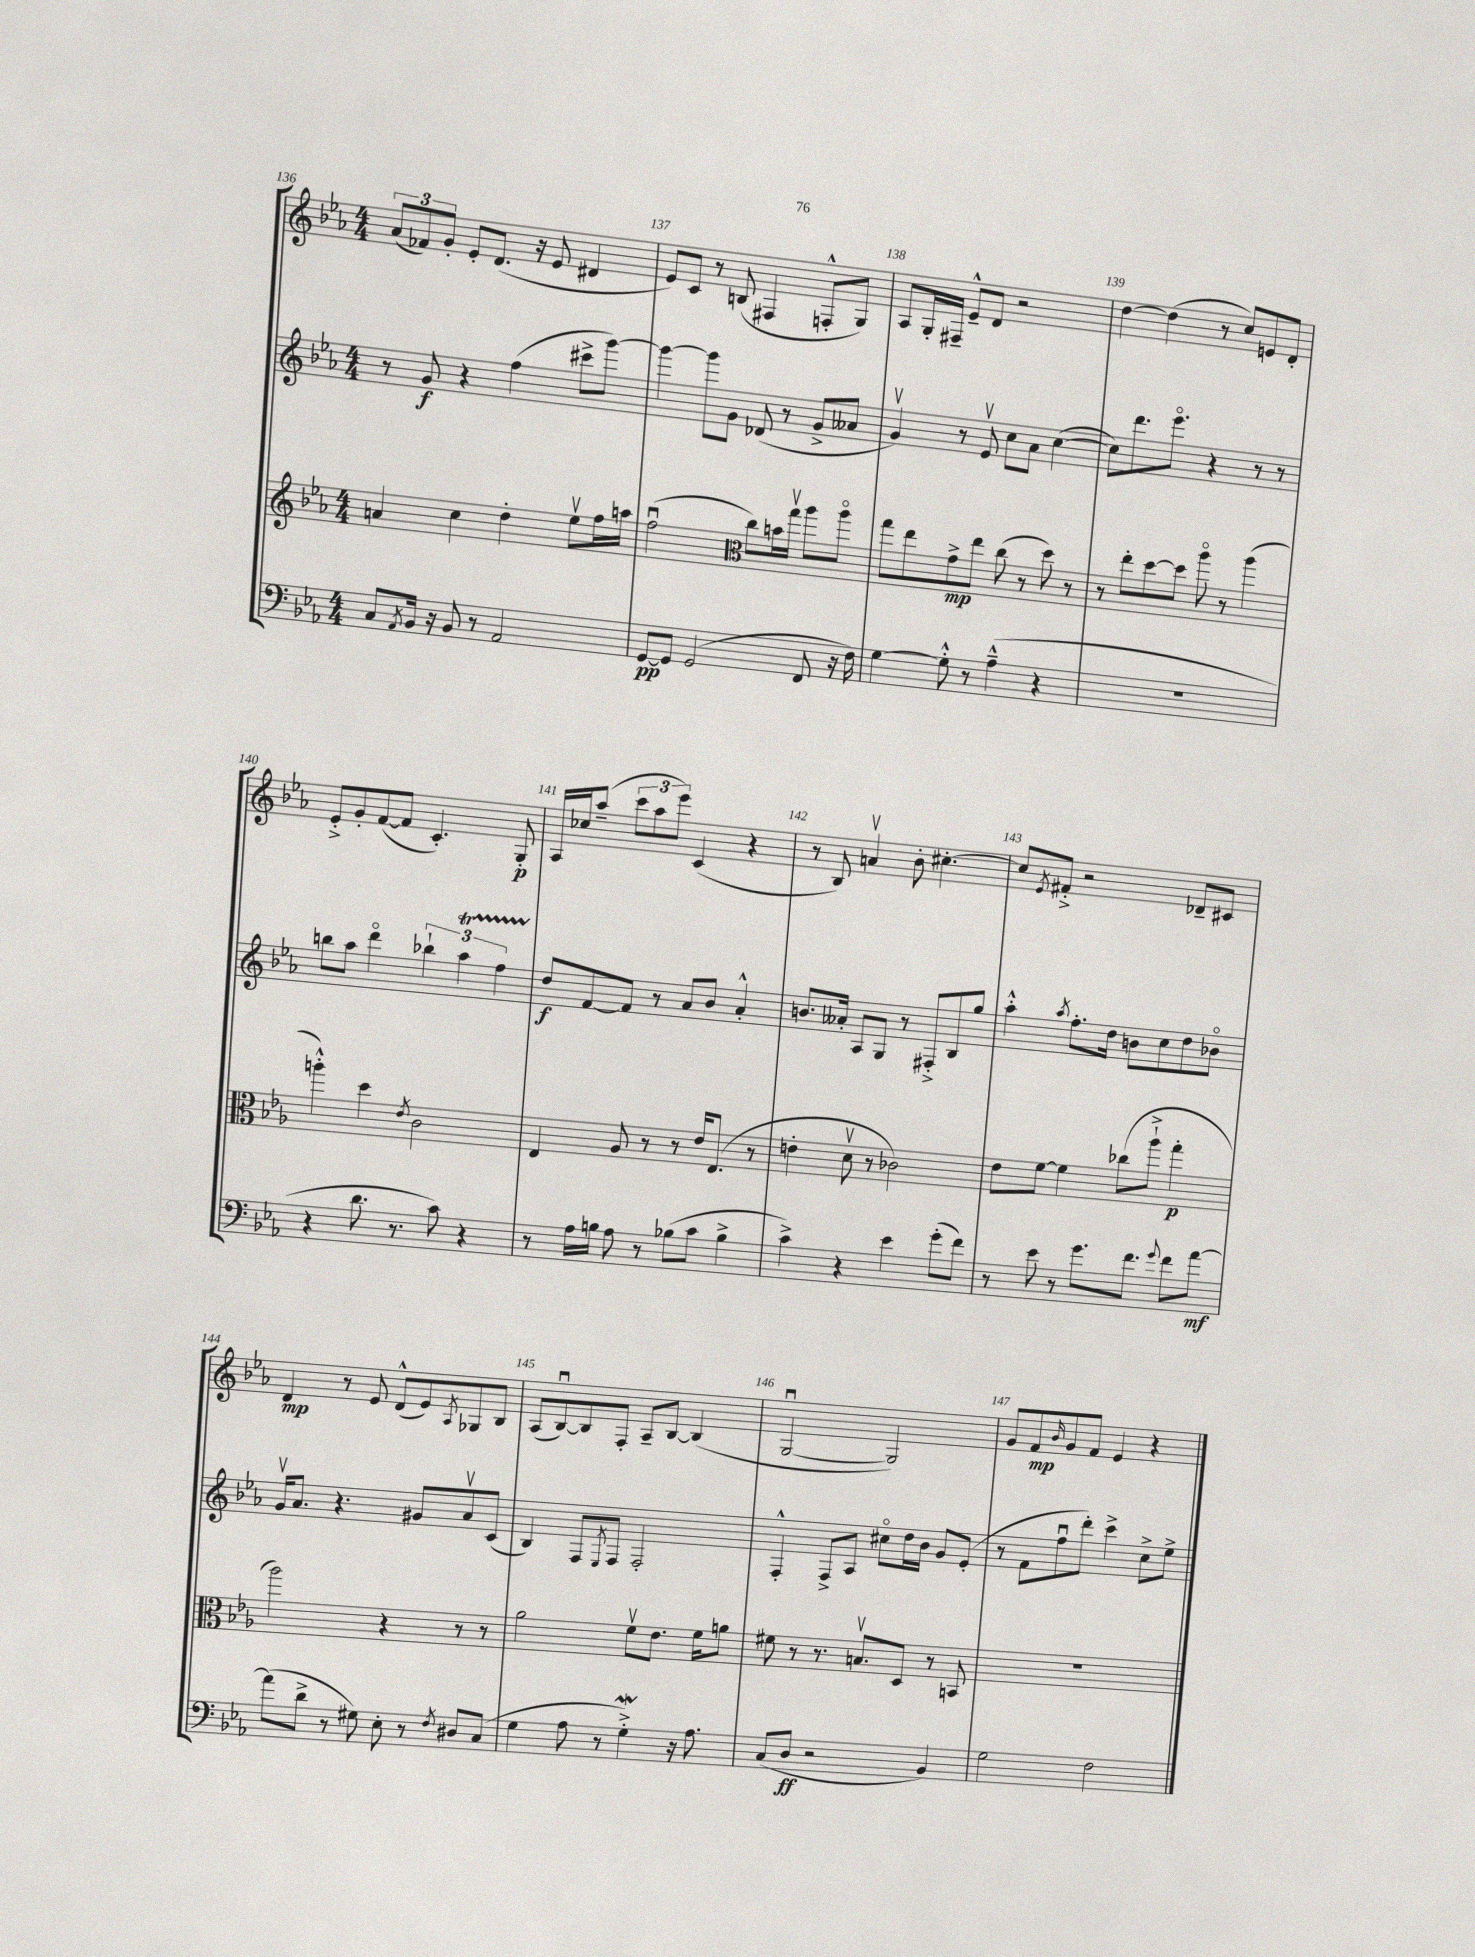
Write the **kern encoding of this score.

**kern	**kern	**kern	**kern
*staff4	*staff3	*staff2	*staff1
*clefF4	*clefG2	*clefG2	*clefG2
*k[b-e-a-]	*k[b-e-a-]	*k[b-e-a-]	*k[b-e-a-]
*M4/4	*M4/4	*M4/4	*M4/4
8C	4a	8r	(12a-
.	.	.	12f-)
8qAA-	.	.	.
16BB-	.	8g	.
.	.	.	12g'
16r	.	.	.
8BB-	4cc	4r	8e-'
8r	.	.	(8.d
2AA-	4dd'	(4ff	.
.	.	.	16r
.	.	.	8e-
.	8ee-v	8ccc#^	4d#
.	16ff	[8ggg)	.
.	16aa	.	.
=	=	=	=
[8GG	(2ffu	4ggg_	8e-)
8GG]	.	.	8c
(2GG	.	8ggg]	8r
.	.	8g	(8B
*	*clefC3	*	*
.	8cc)	(8d-	4F#
.	16b	8r	.
.	16ggv	.	.
8FF	8aa-	8g^	8F'^^
16r	8aa-o	8a--	8G)
16F)	.	.	.
=	=	=	=
[4G	8gg	4gv)	8A-
.	8ee-	.	16G'
.	.	.	16F#~
8G'^^]	8g^	8r	8e-~^^
8r	8ee-	8e-v	8d
(4A-~^^	(8cc	8cc	2r
.	8r	8a-	.
4r	8dd)	([4cc	.
.	8r	.	.
=	=	=	=
1r	8r	8cc])	[4dd
.	8ee-'	8.ddd	.
.	[8dd	.	(4dd]
.	.	8.eee-o	.
.	8dd]	.	.
.	8aa-o	4r	8r
.	8r	.	8cc)
.	(4aa-	8r	8e
.	.	8r	8d'
=	=	=	=
4r	4aa'^^)	8bb	8e-'^
.	.	8aa-	8g'
8.d	4dd	4dddo	([8f
.	.	.	8f]
8.r	.	.	.
.	8qe-	.	.
.	2c	6bb-`	4.c')
8c)	.	.	.
.	.	6aa-	.
4r	.	.	.
.	.	6ff	.
.	.	.	8G'
=	=	=	=
8r	4E-	8dd	16A-
.	.	.	16cc-
16A-	.	[8f	(8aa-~
16B	.	.	.
8A-	8A-	8f]	12ccc
.	.	.	12aa-
8r	8r	8r	.
.	.	.	12eee-)
(8B-	8r	8a-	(4c
8c	16e-	8b-	.
.	(8.E-	.	.
4B-^	.	4a-'^^	4r
.	8r	.	.
=	=	=	=
4c^)	4e'	8.b	8r
.	.	.	8B-)
.	.	16a--'	.
4r	8dv	8A-	4av
.	8r	8G	.
4e-	2c-)	8r	8b-'
.	.	8F#'^	[4.cc#'
(8g'	.	8B-	.
8f)	.	8gg	.
=	=	=	=
8r	8e-	4aa-'^^	8cc#]
.	.	.	8qe-
8e-	[8f	.	8f#'^
.	.	8qaa-	.
8r	4f]	8.ff'	2r
8.g	.	.	.
.	.	16dd	.
.	(8cc-	8b	.
8.f	.	.	.
.	8aa-`^	8cc	.
8qqg	.	.	.
8f	4gg'	8dd	8d-~
[8a-	.	8b-o	8c#
=	=	=	=
(8a-]	2aa-)	16gv	4d
.	.	8.a-	.
8d^	.	.	.
8r	.	4.r	8r
8G#)	.	.	8e-
8E-'	4r	.	(8d^^
8r	.	8g#	8e-)
8qF	.	.	8qA-
8D#	8r	8a-v	8G-
(8C	8r	(8c	8B-
=	=	=	=
4G	2a-	4B-)	(8A-
.	.	.	[8B-u)
8A-	.	8F	8B-]
.	.	8qE-	.
8r	.	8F	8F'
4G'^)	8fv	2F'	8A-~
.	8.e-	.	[8B-
16r	.	.	(4B-]
8.A-	16f	.	.
.	8a	.	.
=	=	=	=
(8C	8f#	4F'^^	[2Gu
8D	8r	.	.
2r	8.r	8F^	.
.	.	8A-	.
.	8.Bv	.	.
.	.	8cc#o	2G])
.	8D	16dd	.
.	.	16b-	.
4BB-)	8r	8g	.
.	8BB	(8e-'	.
=	=	=	=
2G	1r	8r	8g
.	.	8f	8f
.	.	.	16qqb-
.	.	8ffu	8g
.	.	8ddd')	8f
2F	.	4ccc^	4e-
.	.	8cc^	4r
.	.	8ee-^	.
==	==	==	==
*-	*-	*-	*-
